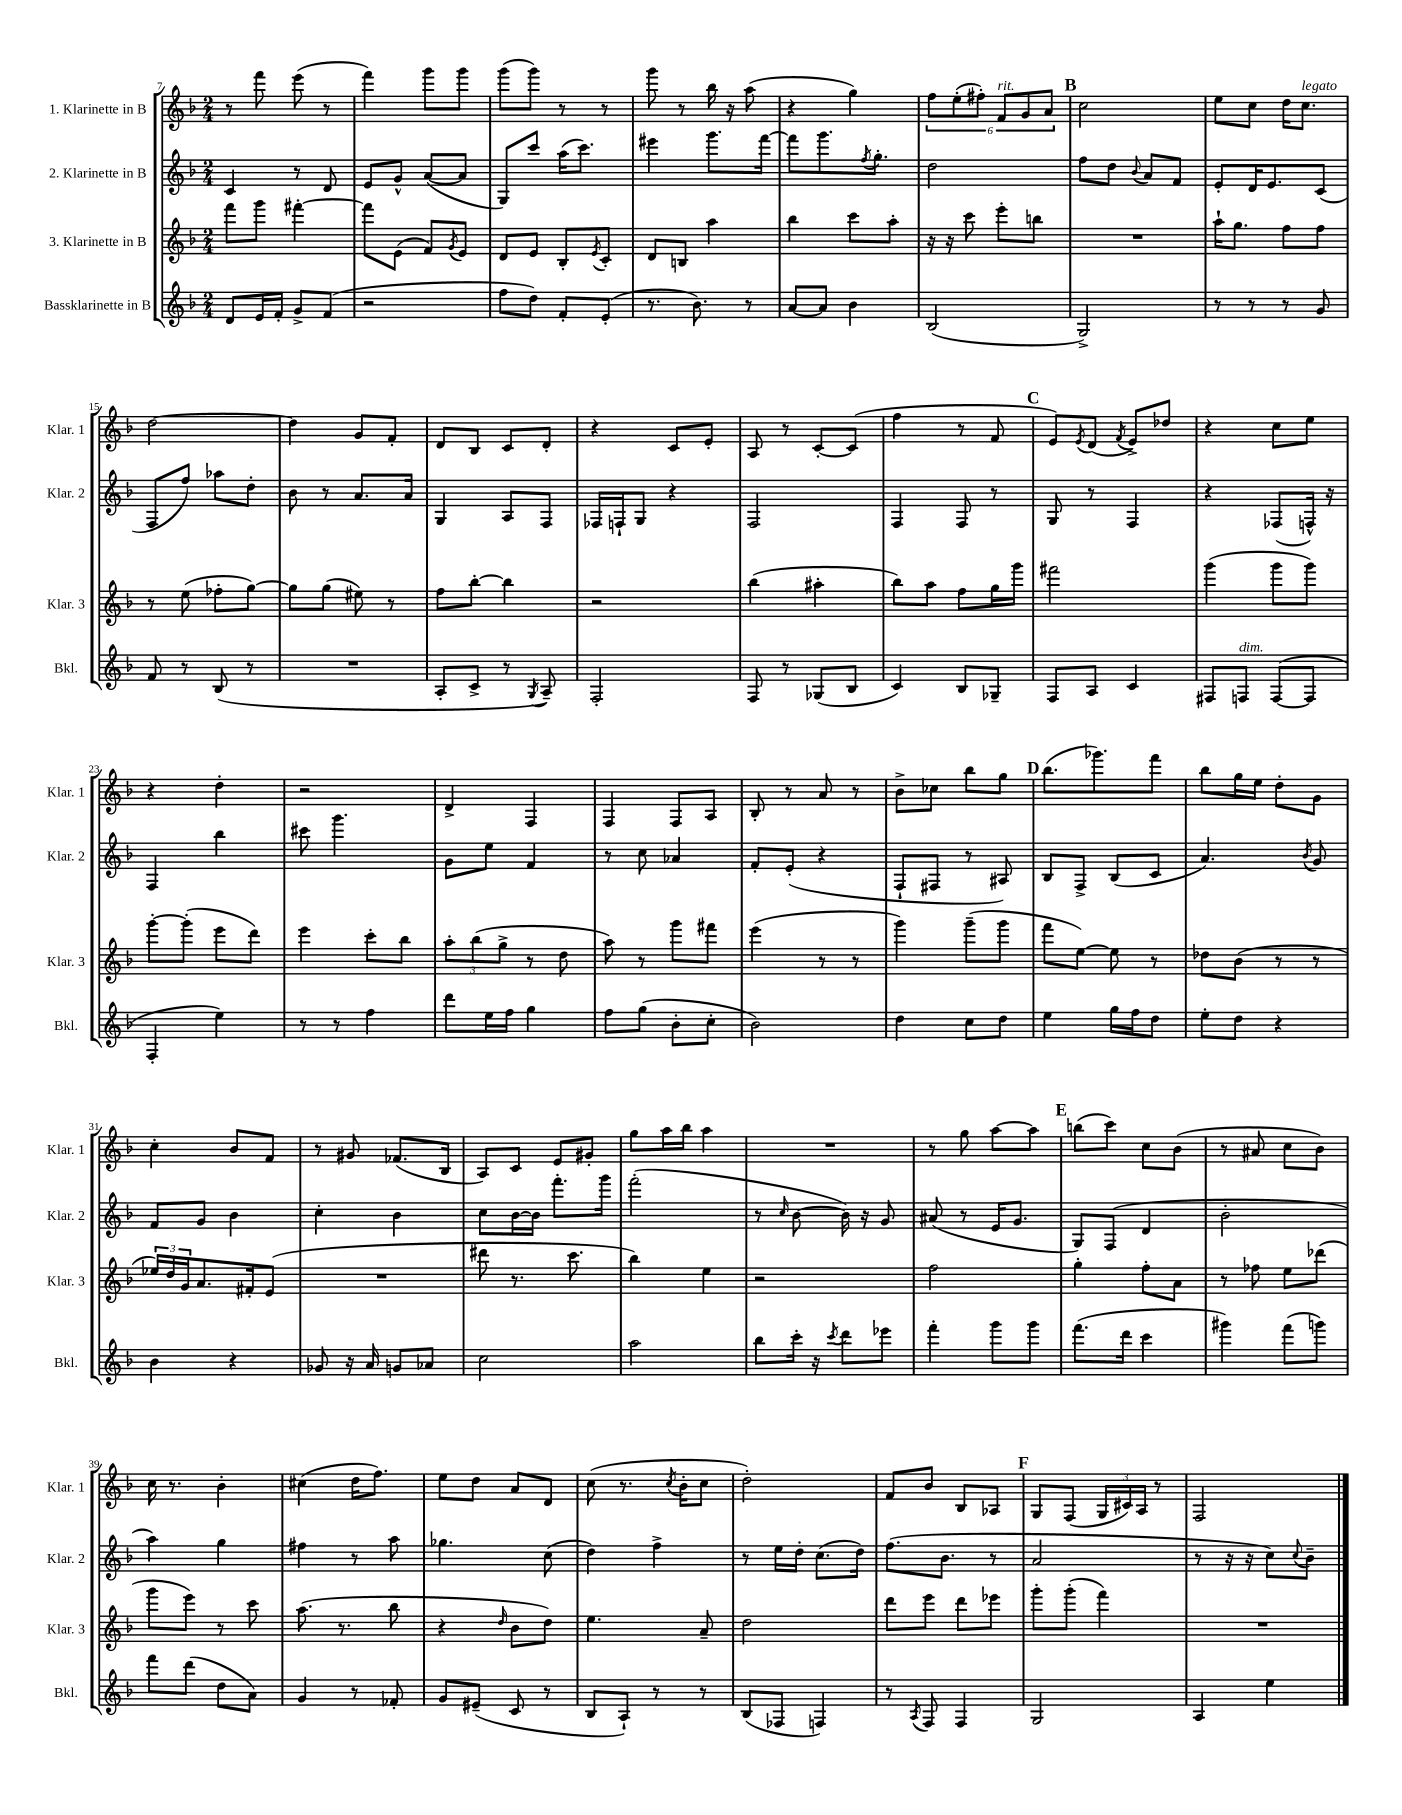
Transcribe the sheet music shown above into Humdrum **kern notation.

**kern	**kern	**kern	**kern
*staff4	*staff3	*staff2	*staff1
*clefG2	*clefG2	*clefG2	*clefG2
*k[b-]	*k[b-]	*k[b-]	*k[b-]
*M2/4	*M2/4	*M2/4	*M2/4
8d/L	8fff\L	4c/	8r
16e/L	8ggg\J	.	8fff\
16f'/JJ	.	.	.
8g^/L	[4fff#'\	8r	(8eee\
(8f/J	.	8d/	8r
=	=	=	=
2r	8fff#\]L	8e/L	4fff\)
.	(8e\J	8g^^/J	.
.	8f/L)	([8a/L	8ggg\L
.	8qg/	.	.
.	8e/J	8a/]J	8ggg\J
=	=	=	=
8ff\L	8d/L	8G/L)	(8ggg\L
8dd\J)	8e/J	8ccc/J	8ggg\J)
8f'/L	8B-'/L	(16aa\LK	8r
.	.	8.ccc\J)	.
.	8qe/	.	.
(8e'/J	8c'/J	.	8r
=	=	=	=
8.r	8d/L	4eee#\	8ggg\
.	8B/J	.	8r
8.b-\)	.	.	.
.	4aa\	8.ggg\L	16bb-\
.	.	.	16r
8r	.	.	(8aa\
.	.	[16fff\Jk	.
=	=	=	=
[8a/L	4bb-\	8fff\]L	4r
8a/]J	.	8.ggg\	.
4b-\	8ccc\L	.	4gg\)
.	.	8qff/	.
.	.	8.gg'\J	.
.	8aa'\J	.	.
=	=	=	=
(2B-/	16r	2dd\	12ff\L
.	16r	.	.
.	.	.	(12ee'\
.	8ccc\	.	.
.	.	.	12ff#'\J)
.	8eee'\L	.	12f/L
.	.	.	12g/
.	8bb\J	.	.
.	.	.	12a/J
=	=	=	=
2G^/)	2r	8ff\L	2cc\
.	.	8dd\J	.
.	.	8qqb-/	.
.	.	8a/L	.
.	.	8f/J	.
=	=	=	=
8r	16aa`\LK	8e'/L	8ee\L
.	8.gg\J	.	.
8r	.	16d/K	8cc\J
.	.	8.e/	.
8r	8ff\L	.	16dd\LK
.	.	.	8.cc\J
8g/	8ff\J	(8c/J	.
=	=	=	=
8f/	8r	8F/L	[2dd\
8r	(8ee\	8ff/J)	.
(8B-/	8ff-'\L	8aa-\L	.
8r	[8gg\J)	8dd'\J	.
=	=	=	=
2r	8gg\]L	8b-\	4dd\]
.	(8gg\J	8r	.
.	8ee#\)	8.a/L	8g/L
.	8r	.	8f'/J
.	.	16a/Jk	.
=	=	=	=
8A'/L	8ff\L	4G/	8d/L
8c^/J	[8bb-'\J	.	8B-/J
8r	4bb-\]	8A/L	8c/L
8qG/	.	.	.
8A~/)	.	8F/J	8d'/J
=	=	=	=
2F'/	2r	16F-/LL	4r
.	.	16F`/J	.
.	.	8G/J	.
.	.	4r	8c/L
.	.	.	8e'/J
=	=	=	=
8F/	(4bb-\	2F/	8A/
8r	.	.	8r
(8G-/L	4aa#'\	.	[8c'/L
8B-/J	.	.	(8c/]J
=	=	=	=
4c/)	8bb-\L)	4F/	4ff\
.	8aa\J	.	.
8B-/L	8ff\L	8F/	8r
8G-~/J	16gg\L	8r	8f/
.	16ggg\JJ	.	.
=	=	=	=
8F/L	2fff#\	8G/	8e/L)
.	.	.	8qe/
8A/J	.	8r	(8d/J
.	.	.	8qf/
4c/	.	4F/	8e^/L)
.	.	.	8dd-/J
=	=	=	=
8F#/L	(4ggg\	4r	4r
8F/J	.	.	.
([8F/L	8ggg\L	(8F-/L	8cc\L
8F/]J	8ggg\J)	16F^^/Jk)	8ee\J
.	.	16r	.
=	=	=	=
4F'/	[8ggg'\L	4F/	4r
.	(8ggg'\]J	.	.
4ee\)	8eee\L	4bb-\	4dd'\
.	8ddd\J)	.	.
=	=	=	=
8r	4eee\	8ccc#\	2r
8r	.	4.ggg\	.
4ff\	8ccc'\L	.	.
.	8bb-\J	.	.
=	=	=	=
8ddd\L	12aa'\L	8g\L	4d^/
.	(12bb-\	.	.
16ee\L	.	8ee\J	.
.	12gg^\J	.	.
16ff\JJ	.	.	.
4gg\	8r	4f/	4F/
.	8dd\	.	.
=	=	=	=
8ff\L	8aa\)	8r	4F/
(8gg\J	8r	8cc\	.
8b-'\L	8ggg\L	4a-/	8F/L
8cc'\J	8fff#\J	.	8A/J
=	=	=	=
2b-\)	(4eee\	8f'/L	8B-'/
.	.	(8e'/J	8r
.	8r	4r	8a/
.	8r	.	8r
=	=	=	=
4dd\	4ggg\)	8F`/L	8b-^\L
.	.	8F#/J	8cc-\J
8cc\L	(8ggg~\L	8r	8bb-\L
8dd\J	8ggg\J	8A#/)	8gg\J
=	=	=	=
4ee\	8fff\L	8B-/L	(8.bb-\L
.	[8ee\J)	8F^/J	.
.	.	.	8.ggg-\)
16gg\LL	8ee\]	(8B-/L	.
16ff\J	.	.	.
8dd\J	8r	8c/J	8fff\J
=	=	=	=
8ee'\L	8dd-\L	4.a/)	8bb-\L
8dd\J	(8b-\J	.	16gg\L
.	.	.	16ee\JJ
4r	8r	.	8dd'\L
.	.	8qb-/	.
.	8r	8g/	8g\J
=	=	=	=
4b-\	24ee-/LL)	8f/L	4cc'\
.	24dd/	.	.
.	24g/J	.	.
.	8.a/	8g/J	.
4r	.	4b-\	8b-/L
.	16f#'/k	.	.
.	(8e/J	.	8f/J
=	=	=	=
8g-/	2r	4cc'\	8r
16r	.	.	8g#/
16a/	.	.	.
8g/L	.	4b-\	(8.f-/L
8a-/J	.	.	.
.	.	.	16B-/Jk
=	=	=	=
2cc\	8ddd#\	8cc\L	8A/L)
.	8.r	[16b-\L	8c/J
.	.	16b-\]JJ	.
.	.	8.fff'\L	8e/L
.	8.ccc\	.	.
.	.	.	8g#'/J
.	.	16ggg\Jk	.
=	=	=	=
2aa\	4bb-\)	(2fff'\	8gg\L
.	.	.	16aa\L
.	.	.	16bb-\JJ
.	4ee\	.	4aa\
=	=	=	=
8bb-\L	2r	8r	2r
.	.	16qqcc/	.
16ccc'\Jk	.	[8b-\	.
16r	.	.	.
8qccc/	.	.	.
8ddd\L	.	16b-\])	.
.	.	16r	.
8eee-\J	.	8g/	.
=	=	=	=
4fff'\	2ff\	(8a#/	8r
.	.	8r	8gg\
8ggg\L	.	16e/LK	[8aa\L
.	.	8.g/J	.
8ggg\J	.	.	8aa\]J
=	=	=	=
(8.fff\L	4gg'\	8G/L)	(8bb\L
.	.	(8F/J	8ccc\J)
16ddd\Jk	.	.	.
4ccc\	8ff'\L	4d/	8cc\L
.	8a\J	.	(8b-\J
=	=	=	=
4ggg#\)	8r	2b-'\	8r
.	8ff-\	.	8a#/
(8fff\L	8ee\L	.	8cc\L
8ggg\J)	(8ddd-\J	.	8b-\J)
=	=	=	=
8fff\L	8ggg\L	4aa\)	16cc\
.	.	.	8.r
(8ddd\J	8eee\J)	.	.
8dd\L	8r	4gg\	4b-'\
8a\J)	8ccc\	.	.
=	=	=	=
4g/	(8.aa\	4ff#\	(4cc#\
.	8.r	.	.
8r	.	8r	16dd\LK
.	.	.	8.ff\J)
8f-'/	8bb-\	8aa\	.
=	=	=	=
8g/L	4r	4.gg-\	8ee\L
(8e#~/J	.	.	8dd\J
.	16qqdd/	.	.
8c/	8b-\L	.	8a/L
8r	8dd\J)	(8cc\	8d/J
=	=	=	=
8B-/L	4.ee\	4dd\)	(8cc\
8A`/J)	.	.	8.r
8r	.	4ff^\	.
.	.	.	8qcc/
.	.	.	16b-'\LK
8r	8a~/	.	8cc\J
=	=	=	=
(8B-/L	2dd\	8r	2dd'\)
8F-/J	.	16ee\LL	.
.	.	16dd'\JJ	.
4F/)	.	(8.cc\L	.
.	.	16dd\Jk)	.
=	=	=	=
8r	8ddd\L	(8.ff\L	8f/L
8qA/	.	.	.
8F/	8eee\J	.	8b-/J
.	.	8.b-\J	.
4F/	8ddd\L	.	8B-/L
.	8eee-\J	8r	8A-/J
=	=	=	=
2G/	8ggg'\L	2a/	8G/L
.	(8ggg'\J	.	(8F/J
.	4fff\)	.	24G/LL
.	.	.	24c#/)
.	.	.	24A/JJ
.	.	.	8r
=	=	=	=
4A/	2r	8r	2F/
.	.	16r	.
.	.	16r	.
4ee\	.	8cc\L)	.
.	.	8qqcc/	.
.	.	8b-~\J	.
==	==	==	==
*-	*-	*-	*-
